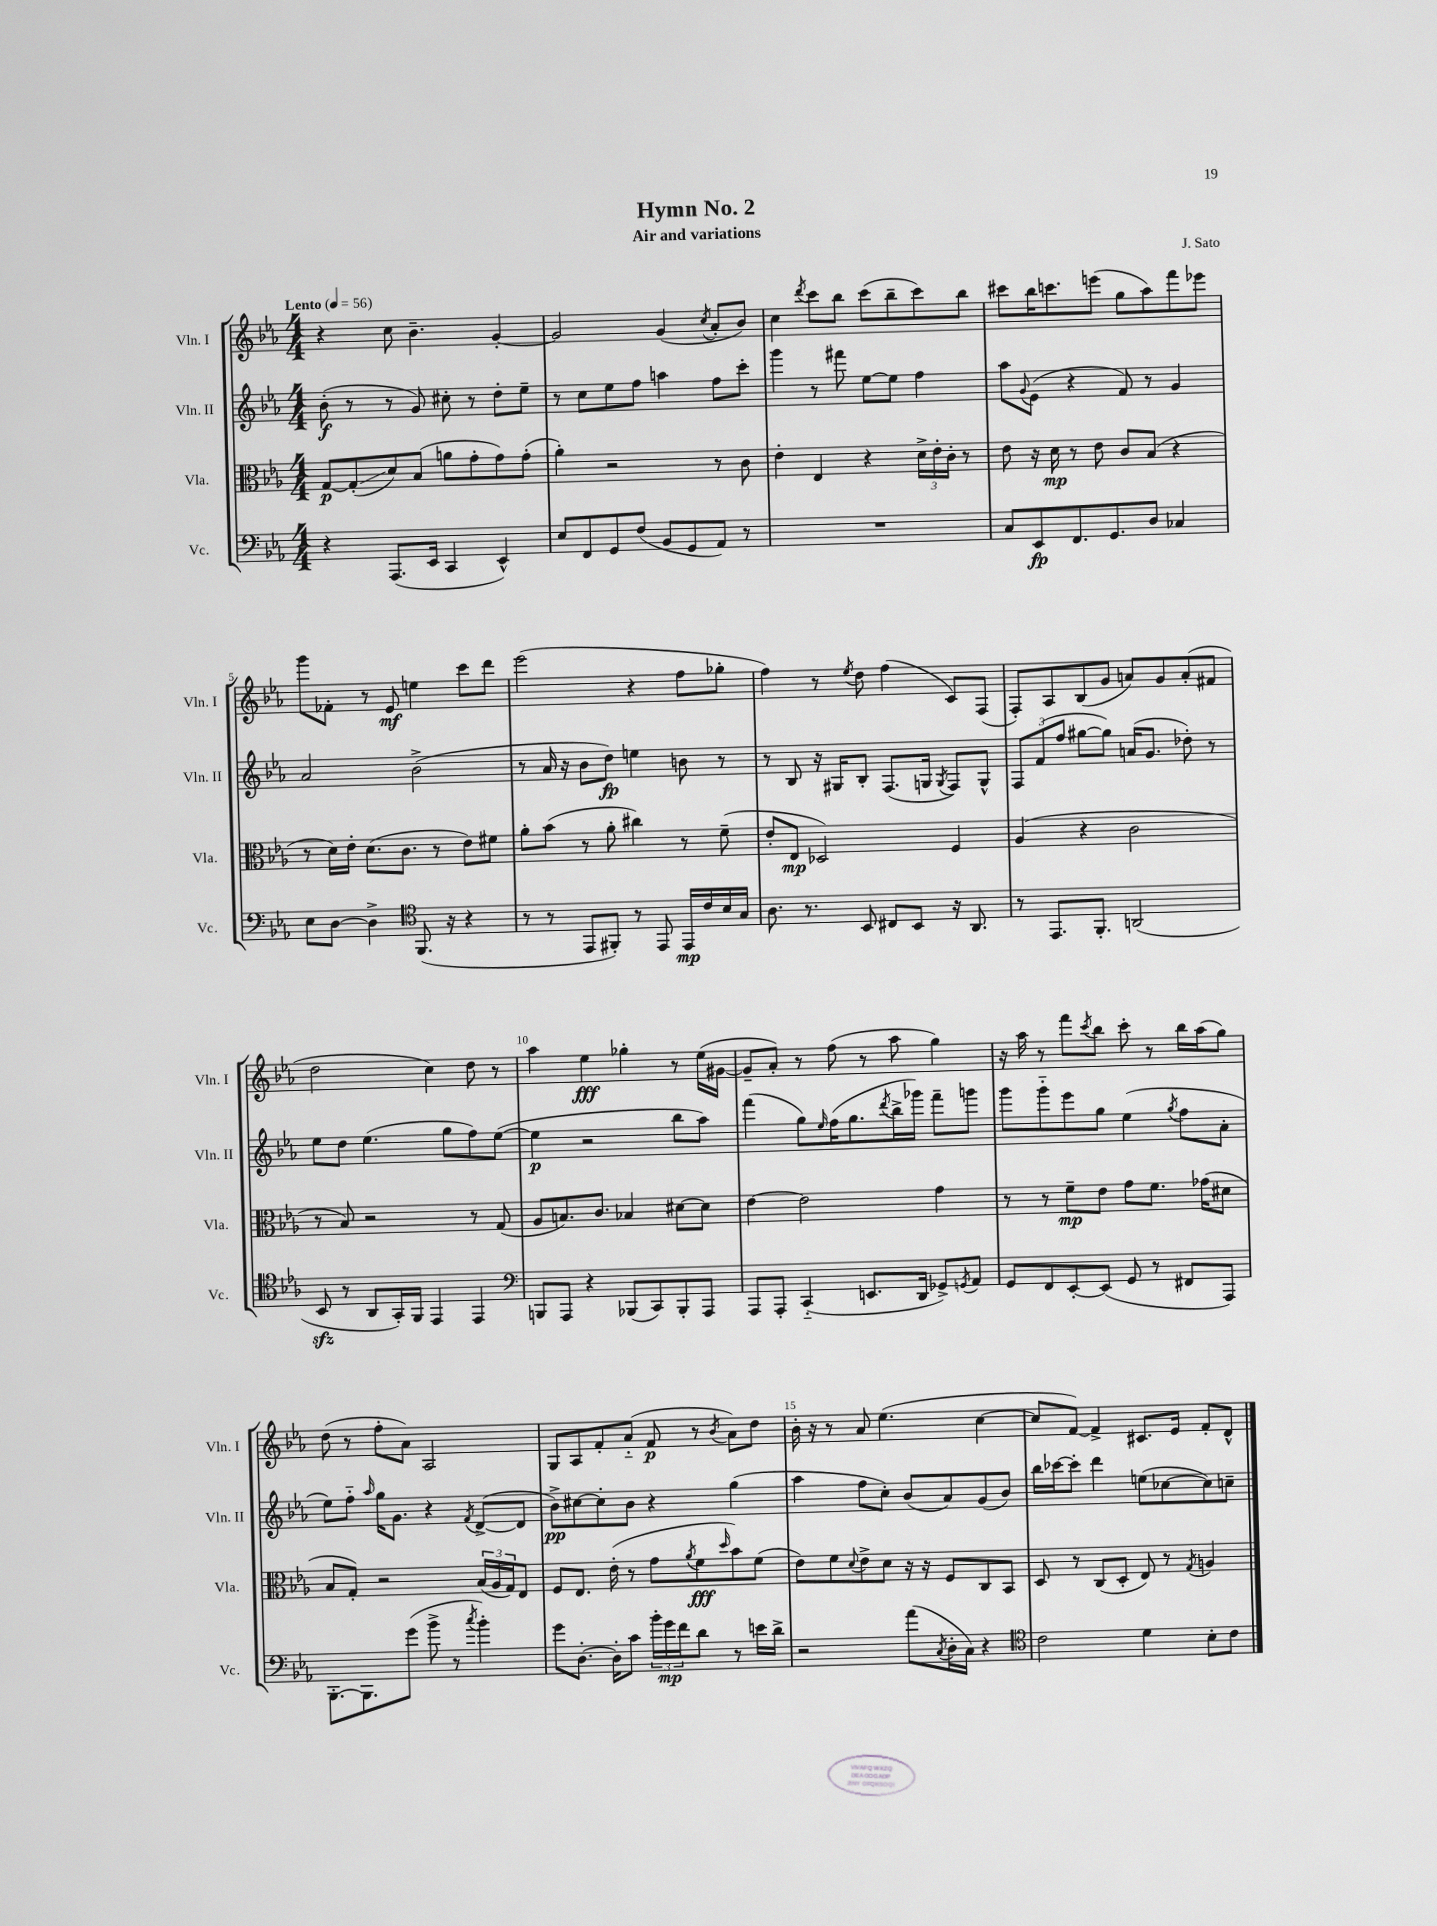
\header { title = "Hymn No. 2" composer = "J. Sato" subtitle = "Air and variations" }
<<
\new StaffGroup <<
\new Staff = "s0" \with { instrumentName = "Vln. I" shortInstrumentName = "Vln. I" } {
    \clef treble \key ees \major \numericTimeSignature \time 4/4 \tempo "Lento" 4 = 56
    r4 c''8 bes'4.-- g'4~-. |
    g'2 g'4( \acciaccatura { c''8 } aes'8-. bes'8) |
    c''4 \acciaccatura { d'''8 } c'''8 bes''8 c'''8( bes''8-- c'''8) bes''8 |
    cis'''8 bes''16 c'''8. e'''8( g''8 aes''8) f'''8 ees'''8 |
    g'''8 fes'8-. r8 ees'8\mf e''4 c'''8 d'''8 |
    ees'''2( r4 f''8 ges''8-. |
    f''4) r8 \acciaccatura { ees''8 } d''8 f''4( c'8) f8( |
    f8-.) aes8 bes8( g'8 a'8) g'8 a'8-.( fis'8 |
    d''2 c''4) d''8 r8 |
    aes''4 ees''4\fff ges''4-. r8 ees''16( gis'16~ |
    gis'8-- aes'8-.) r8 f''8( r8 aes''8 g''4) |
    r16 aes''16 r8 f'''8 \acciaccatura { c'''8 } bes''8 c'''8-. r8 bes''16 aes''16( g''8) |
    d''8( r8 f''8-. aes'8) aes2 |
    g8 aes8 f'8-. aes'8-_( f'8\p r8 \acciaccatura { bes'8 } aes'8) d''8 |
    bes'16-. r16 r8 aes'8 ees''4.( c''4~ |
    c''8 f'8~) f'4-> cis'8. ees'16 f'8-. d'8-^ \bar "|." |
}
\new Staff = "s1" \with { instrumentName = "Vln. II" shortInstrumentName = "Vln. II" } {
    \clef treble \key ees \major \numericTimeSignature \time 4/4
    bes'8-.\f( r8 r8 g'8) cis''8-. r8 d''8-. ees''8-- |
    r8 c''8 ees''8 f''8 a''4 f''8 c'''8-. |
    g'''4 r8 fis'''8 ees''8~ ees''8 f''4 |
    aes''8 \appoggiatura { g'8 } ees'8( r4 f'8) r8 g'4 |
    aes'2 bes'2->( |
    r8 aes'16 r16 bes'8 d''8\fp) e''4 b'8 r8 |
    r8 bes8 r16 gis16 bes8-. f8.( g16 \acciaccatura { g8 } f8) g8-^ |
    \tuplet 3/2 { f8 f'8( f''8 } gis''8~ gis''8) a'16( g'8. des''8-.) r8 |
    ees''8 d''8 ees''4.( g''8 f''8) ees''8~( |
    ees''4\p r2 bes''8 aes''8) |
    f'''4( g''8) \grace { ees''16 } f''16( g''8. \acciaccatura { d'''8 } bes''16-> ges'''16) f'''8-- g'''8 |
    g'''8 g'''8-_ ees'''8 g''8 ees''4( \acciaccatura { g''8 } f''8 aes'8-. |
    ees''8) f''8-_ \grace { aes''16 } g''16 g'8. r4 \acciaccatura { f'8 } d'8~->( d'8 |
    bes'8->\pp) cis''8~ cis''8-. bes'8 r4 g''4( |
    aes''4 f''8 c''8-.) bes'8( aes'8) g'8( bes'8) |
    bes''16 ces'''16~ ces'''8-. d'''4 e''8( ces''8~ ces''8) c''8-- \bar "|." |
}
\new Staff = "s2" \with { instrumentName = "Vla." shortInstrumentName = "Vla." } {
    \clef alto \key ees \major \numericTimeSignature \time 4/4
    g8~\p g8-.\glissando( d'8) bes8( a'8 g'8-. g'8) g'8-.( |
    aes'4-.) r2 r8 c'8 |
    ees'4-. ees4 r4 \tuplet 3/2 { d'16-> ees'16-. c'16-. } r8 |
    ees'8 r16 d'16\mp r8 ees'8 c'8 bes8( r4 |
    r8 d'16) ees'16-. d'8.( c'8. r8 ees'8) fis'8 |
    aes'8-. bes'8( r8 aes'8-. cis''4) r8 f'8--( |
    ees'8-. ees8\mp des2) f4 |
    aes4( r4 c'2 |
    r8 bes8) r2 r8 g8( |
    aes8 b8.) c'8. bes4 dis'8~ dis'8 |
    ees'4~ ees'2 g'4 |
    r8 r8 f'8--\mp ees'8 g'8 f'8. ges'16( dis'8 |
    bes8 g8-.) r2 \tuplet 3/2 { bes16( aes16 g16) } ees8 |
    f8 ees8. ees'16-.( r8 g'8 \acciaccatura { aes'8 } f'8\fff \grace { d''16 } bes'8) f'8( |
    ees'8) f'8 \appoggiatura { d'8 } ees'8-> d'8 r16 r16 f8 c8 bes,8 |
    d8 r8 c8( d8-. ees8) r8 \acciaccatura { g8 } a4 \bar "|." |
}
\new Staff = "s3" \with { instrumentName = "Vc." shortInstrumentName = "Vc." } {
    \clef bass \key ees \major \numericTimeSignature \time 4/4
    r4 aes,,8.( ees,16 c,4 ees,4-^) |
    ees8 f,8 g,8 f8( bes,8 g,8 aes,8) r8 |
    R1 |
    c8 ees,8\fp f,8. g,8. d8 ces4 |
    ees8 d8~ d4-> \clef tenor f,8.( r16 r4 |
    r8 r8 ees,8 fis,8-.) r8 ees,8 ees,16\mp c'16 bes16 g16 |
    aes8. r8. bes,8 cis8 bes,8 r16 aes,8. |
    r8 ees,8. f,8.-. a,2( |
    bes,8\sfz r8 aes,8 g,16-.) f,16 ees,4 ees,4 |
    \clef bass b,,8 aes,,8 r4 bes,,8( c,8) bes,,8-. aes,,8 |
    aes,,8 aes,,8-. c,4-_( e,8. d,16 ges,8->) \acciaccatura { g,8 } aes,8 |
    g,8 f,8 ees,8~-. ees,8( g,8 r8 fis,8 aes,,8) |
    bes,,8.~-. bes,,8. g'8( bes'8-> r8 \acciaccatura { c''8 } bes'4-.) |
    g'8 d8.~-. d16-. c'8 \tuplet 3/2 { bes'16-. g'16\mp f'16 } d'8 r8 e'16 d'16-> |
    r2 aes'8( \acciaccatura { c8 } d16-. c16) r4 |
    \clef tenor c'2 d'4 bes8-. c'8 \bar "|." |
}
>>
>>
\layout { \context { \Score \override BarNumber.break-visibility = ##(#f #t #t) barNumberVisibility = #(every-nth-bar-number-visible 5) } }
